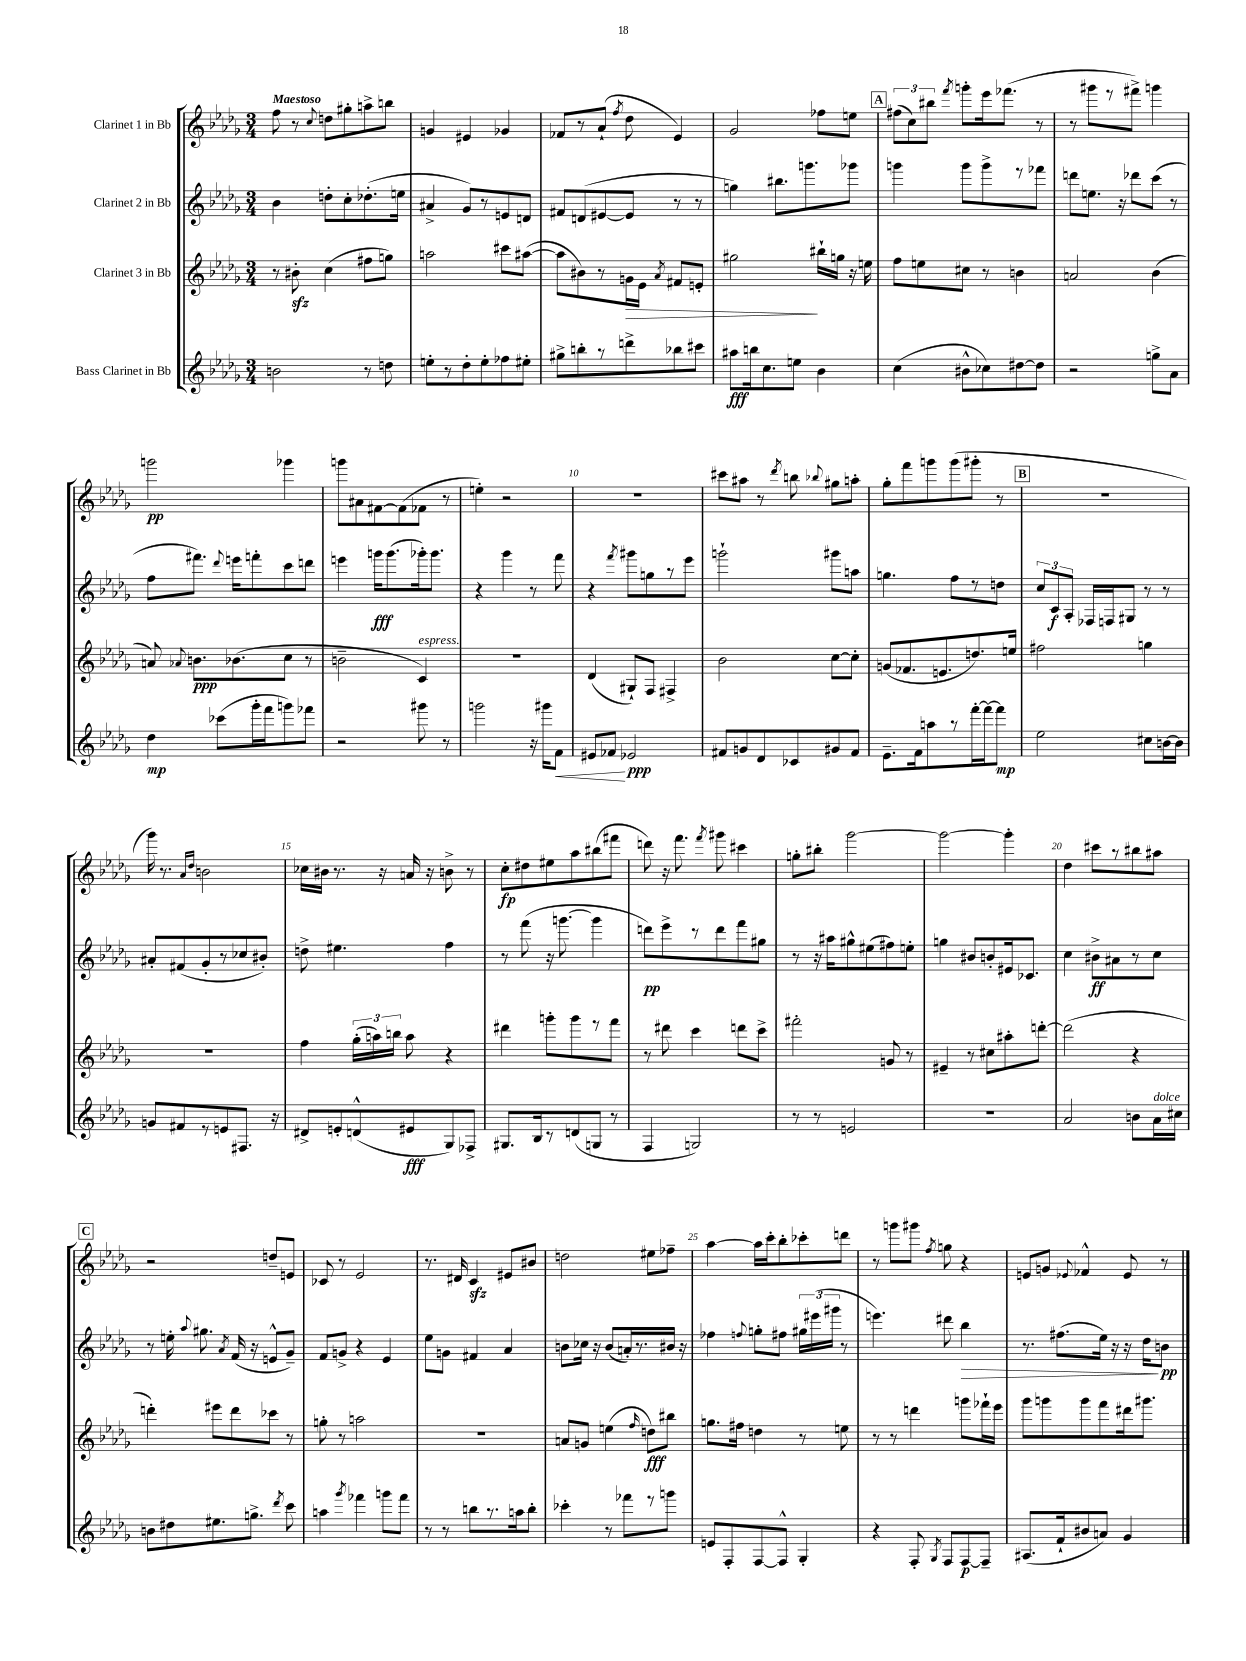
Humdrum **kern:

**kern	**dynam	**kern	**dynam	**kern	**dynam	**kern	**dynam
*part4	*part4	*part3	*part3	*part2	*part2	*part1	*part1
*staff4	*staff4	*staff3	*staff3	*staff2	*staff2	*staff1	*staff1
*I"Bass Clarinet in Bb	*	*I"Clarinet 3 in Bb	*	*I"Clarinet 2 in Bb	*	*I"Clarinet 1 in Bb	*
*clefG2	*	*clefG2	*	*clefG2	*	*clefG2	*
*k[b-e-a-d-g-]	*	*k[b-e-a-d-g-]	*	*k[b-e-a-d-g-]	*	*k[b-e-a-d-g-]	*
*M3/4	*	*M3/4	*	*M3/4	*	*M3/4	*
=1	=1	=1	=1	=1	=1	=1	=1
!	!	!	!	!	!	!LO:TX:a:B:t=Maestoso	!
2bn\	.	8r	.	4b-\	.	8ff\	.
.	.	8b#Xzz'\	.	.	.	8r	.
.	.	.	.	.	.	8qqcc/	.
.	.	(4cc\	.	8ddn'\L	.	8ddn\L	.
.	.	.	.	8cc'\	.	8gg#X'\	.
8r	.	8ff#X\L	.	(8.dd-X'\	.	8aan^\	.
8ddn\	.	8ggn\J)	.	.	.	8bbn\J	.
.	.	.	.	16een\Jk	.	.	.
=2	=2	=2	=2	=2	=2	=2	=2
8een'\L	.	2aan\	.	4a#X^/	.	4gn/	.
8r	.	.	.	.	.	.	.
8dd-'\	.	.	.	8g-/L)	.	4e#X/	.
8ee'\	.	.	.	8r	.	.	.
8ff-X\	.	8ccc#X\L	.	8en/	.	4g-X/	.
8ee#X'\J	.	([8aa#X\J	.	8dn/J	.	.	.
=3	=3	=3	=3	=3	=3	=3	=3
8gg#X^\L	.	8aa#\L]	.	8f#X/L	.	8f-X/L	.
8bbn'\	.	8b#X\)	.	(8dn/	.	8r	.
8r	.	8r	.	[8e#X/	.	(8a-`/J	.
.	.	.	.	.	.	8qff/	.
!	!	!	!LO:HP:b	!	!	!	!
8dddn^\	.	16gn\L	>	8e#/J]	.	8dd-\	.
.	.	16e-\JJ	.	.	.	.	.
.	.	8qa-/	.	.	.	.	.
8bb-X\	.	8f#X/L	.	8r	.	4e-/)	.
8ccc#X\J	.	8en'/J	.	8r	.	.	.
=4	=4	=4	=4	=4	=4	=4	=4
8aa#X\L	fff	2gg#X\	.	4ggn\)	.	2g-/	.
16bbn\k	.	.	.	.	.	.	.
8.cc\	.	.	.	.	.	.	.
.	.	.	.	8.bb#X\L	.	.	.
8een\J	.	.	.	.	.	.	.
.	.	.	.	8.gggn\	.	.	.
4b-\	.	16bb#X`\LL	]	.	.	8ff-X\L	.
.	.	16ggn\JJ	.	.	.	.	.
.	.	16r	.	8ggg-X\J	.	8een\J	.
.	.	16een\	.	.	.	.	.
!!LO:REH:place=s1:t=A
=5	=5	=5	=5	=5	=5	=5	=5
(4cc\	.	8ff\L	.	4gggn\	.	(12ff#X\L	.
.	.	.	.	.	.	12cc\)	.
.	.	8een\	.	.	.	.	.
.	.	.	.	.	.	12bb#X\J	.
.	.	.	.	.	.	8qfff/	.
8b#X^^\L	.	8cc#X\J	.	8ggg\L	.	8gggn'\L	.
8cc-X\)	.	8r	.	8ggg^\	.	16eee-\k	.
.	.	.	.	.	.	(8.fff-X\J	.
[8dd#X\	.	4bn\	.	8r	.	.	.
8dd#\J]	.	.	.	8fff-X\J	.	8r	.
=6	=6	=6	=6	=6	=6	=6	=6
2r	.	2an/	.	8dddn\L	.	8r	.
.	.	.	.	8.een\J	.	8ggg#X\L	.
.	.	.	.	.	.	8r	.
.	.	.	.	16r	.	.	.
.	.	.	.	8ddd-X\L	.	8fff#X^\J)	.
8ggn^\L	.	(4b-\	.	(8ccc\J	.	4gggn\	.
8a-\J	.	.	.	8r	.	.	.
!!LO:LB:g=z
=7	=7	=7	=7	=7	=7	=7	=7
4dd-\	mp	8an/)	.	8ff\L	.	2gggn\	pp
.	.	8qqa-X/	.	.	.	.	.
.	.	8.bn\L	ppp	8.fff#X\J)	.	.	.
(8ccc-X\L	.	.	.	.	.	.	.
.	.	.	.	8qqddd-/	.	.	.
.	.	(8.b-X\	.	16eeen\KL	.	.	.
16ggg-'\L	.	.	.	8fffn'\	.	.	.
16fff\J	.	.	.	.	.	.	.
8gggn\)	.	8cc\J	.	8ccc\	.	4ggg-X\	.
8fff-X\J	.	8r	.	8dddn\J	.	.	.
=8	=8	=8	=8	=8	=8	=8	=8
2r	.	2bn~\	.	4eeen\	.	8gggn\L	.
.	.	.	.	.	.	8a#X\	.
.	.	.	.	16gggn\KL	fff	[8f#X\	.
.	.	.	.	(8.ggg\	.	.	.
.	.	.	.	.	.	(8f#\]	.
!	!	!LO:TX:a:i:t=espress.	!	!	!	!	!
8ggg#X\	.	4c/)	.	16ggg-X'\k)	.	8f-X\J	.
.	.	.	.	8.ggg-\J	.	.	.
8r	.	.	.	.	.	8r	.
=9	=9	=9	=9	=9	=9	=9	=9
2gggn\	.	2.r	.	4r	.	4een'\)	.
.	.	.	.	4ggg-\	.	2r	.
16r	.	.	.	8r	.	.	.
16ggg#X\KL	.	.	.	.	.	.	.
!	!LO:HP:b	!	!	!	!	!	!
8f\J	<	.	.	8fff\	.	.	.
=10	=10	=10	=10	=10	=10	=10	=10
8e#X/L	.	(4d-/	.	4r	.	2.r	.
8f-X/J	.	.	.	.	.	.	.
.	.	.	.	8qfff/	.	.	.
2e-X/	[ ppp	8G#X`/L)	.	8ggg#X\L	.	.	.
.	.	8F/J	.	8ggn\	.	.	.
.	.	4F#X^/	.	8r	.	.	.
.	.	.	.	8eee-\J	.	.	.
=11	=11	=11	=11	=11	=11	=11	=11
8f#X/L	.	2b-\	.	2gggn`\	.	8ccc#X\L	.
8gn/	.	.	.	.	.	8aa#X\J	.
8d-/	.	.	.	.	.	8r	.
.	.	.	.	.	.	8qddd-/	.
8c-X/	.	.	.	.	.	8bbn\	.
.	.	.	.	.	.	8qqbb-X/	.
8g#X/	.	[8cc\L	.	8ggg#X\L	.	8gg#X\L	.
8f#/J	.	8cc'\J]	.	8aan\J	.	8aan'\J	.
=12	=12	=12	=12	=12	=12	=12	=12
8.e-~\L	.	(8gn/L	.	4.ggn\	.	8gg-'\L	.
.	.	8.f-X/	.	.	.	8fff\	.
16f\k	.	.	.	.	.	.	.
8aan\	.	.	.	.	.	8gggn\	.
.	.	8.en/	.	.	.	.	.
8r	.	.	.	8ff\L	.	(8ggg\	.
[16fff'\L	.	8.ddn/)	.	8r	.	8ggg#X'\J	.
16fff\J_	.	.	.	.	.	.	.
8fff\J]	mp	.	.	8ddn\J	.	8r	.
.	.	16een/Jk	.	.	.	.	.
!!LO:REH:place=s1:t=B
=13	=13	=13	=13	=13	=13	=13	=13
2ee-\	.	2ff#X\	.	12cc/L	.	2.r	.
.	.	.	.	12c/	f	.	.
.	.	.	.	12A-'/J	.	.	.
.	.	.	.	16F-X/LL	.	.	.
.	.	.	.	16Fn/J	.	.	.
.	.	.	.	8G#X/J	.	.	.
8cc#X\L	.	4ggn\	.	8r	.	.	.
[16bn\L	.	.	.	8r	.	.	.
16b\JJ]	.	.	.	.	.	.	.
!!LO:LB:g=z
=14	=14	=14	=14	=14	=14	=14	=14
8gn/L	.	2.r	.	8a#X'/L	.	16ggg-\)	.
.	.	.	.	.	.	8.r	.
8f#X/	.	.	.	(8f#X/	.	.	.
.	.	.	.	.	.	16qqa-/LL	.
.	.	.	.	.	.	16qqdd-/JJ	.
8r	.	.	.	8g-'/	.	2bn\	.
8en/	.	.	.	8r	.	.	.
8.F#X/J	.	.	.	8cc-X/	.	.	.
.	.	.	.	8b#X'/J)	.	.	.
16r	.	.	.	.	.	.	.
=15	=15	=15	=15	=15	=15	=15	=15
8d#X^/L	.	4ff\	.	8ddn^\	.	16cc-X\LL	.
.	.	.	.	.	.	16b#X\JJ	.
8en'/	.	.	.	4.ee#X\	.	8.r	.
(8dn^^/	.	(24gg-'\LL	.	.	.	.	.
.	.	24aan\)	.	.	.	.	.
.	.	.	.	.	.	16r	.
.	.	24bbn\JJ	.	.	.	.	.
8e#X/	fff	8aa\	.	.	.	16an/	.
.	.	.	.	.	.	16r	.
8G-/)	.	4r	.	4ff\	.	8bn^\	.
8F-X^/J	.	.	.	.	.	8r	.
=16	=16	=16	=16	=16	=16	=16	=16
8.G#X/L	.	4ddd#X\	.	8r	.	8cc'\L	fp
.	.	.	.	(8fff\	.	8dd#X\	.
16B-/k	.	.	.	.	.	.	.
8r	.	8gggn'\L	.	16r	.	8ee#X\	.
.	.	.	.	[8.gggn\	.	.	.
(8dn/	.	8ggg\	.	.	.	8aa-\	.
8Gn/J	.	8r	.	4ggg\]	.	(8bb#X\	.
8r	.	8fff\J	.	.	.	8fff#X\J	.
=17	=17	=17	=17	=17	=17	=17	=17
4F/	.	8r	.	8dddn\L)	pp	8dddn\)	.
.	.	8ddd#X\	.	8eee-^\	.	16r	.
.	.	.	.	.	.	8.fff\	.
2Gn/)	.	4ccc\	.	8r	.	.	.
.	.	.	.	.	.	8qfff/	.
.	.	.	.	8ddd\	.	8ggg#X\	.
.	.	8dddn\L	.	8fff\	.	4ccc#X\	.
.	.	8ccc^\J	.	8gg#X\J	.	.	.
=18	=18	=18	=18	=18	=18	=18	=18
8r	.	2fff#X'\	.	8r	.	8ggn'\L	.
8r	.	.	.	16r	.	8bb#X'\J	.
.	.	.	.	16aa#X\KL	.	.	.
2en/	.	.	.	8gg#X^^\	.	[2ggg-\	.
.	.	.	.	(8ee#X\	.	.	.
.	.	8gn/	.	8ff#X\)	.	.	.
.	.	8r	.	8een'\J	.	.	.
=19	=19	=19	=19	=19	=19	=19	=19
2.r	.	4e#X~/	.	4ggn\	.	2ggg-\_	.
.	.	8r	.	8b#X/L	.	.	.
.	.	8cc#X\L	.	8bn'/	.	.	.
.	.	8aa#X'\	.	16e#X/k	.	4ggg-'\]	.
.	.	.	.	8.c-X/J	.	.	.
.	.	[8dddn'\J	.	.	.	.	.
=20	=20	=20	=20	=20	=20	=20	=20
2a-/	.	(2ddd\]	.	4cc\	.	4dd-\	.
.	.	.	.	8b#X^\L	ff	8ccc#X\L	.
.	.	.	.	8a#X\	.	8r	.
8bn\L	.	4r	.	8r	.	8bb#X\	.
!LO:TX:a:i:t=dolce	!	!	!	!	!	!	!
16a-\L	.	.	.	8cc\J	.	8aa#X\J	.
16cc#X\JJ	.	.	.	.	.	.	.
!!LO:LB:g=z
!!LO:REH:place=s1:t=C
=21	=21	=21	=21	=21	=21	=21	=21
8bn\L	.	4dddn'\)	.	8r	.	2r	.
8dd#X\	.	.	.	16een'\	.	.	.
.	.	.	.	8qqaa-/	.	.	.
.	.	.	.	8.gg#X\	.	.	.
8.ee#X\	.	8eee#X\L	.	.	.	.	.
.	.	.	.	8qa-/	.	.	.
.	.	8ddd\	.	(16f/	.	.	.
8.ggn^\J	.	.	.	16r	.	.	.
.	.	8ccc-X\J	.	8en^^/L	.	8ddn~/L	.
8qddd-/	.	.	.	.	.	.	.
8ccc\	.	8r	.	8g-~/J)	.	8en/J	.
=22	=22	=22	=22	=22	=22	=22	=22
4aan\	.	8ggn'\	.	8f/L	.	8c-X/	.
.	.	8r	.	8gn^/J	.	8r	.
8qggg-/	.	.	.	.	.	.	.
4fff-X\	.	2aan\	.	4r	.	2e-/	.
8gggn\L	.	.	.	4e-/	.	.	.
8fff-\J	.	.	.	.	.	.	.
=23	=23	=23	=23	=23	=23	=23	=23
8r	.	2.r	.	8ee-\L	.	8.r	.
8r	.	.	.	8gn\J	.	.	.
.	.	.	.	.	.	16d#X/	.
8bbn\L	.	.	.	4f#X/	.	4czz/	.
8.r	.	.	.	.	.	.	.
.	.	.	.	4a-/	.	8e#X/L	.
16aan\k	.	.	.	.	.	.	.
8bb'\J	.	.	.	.	.	8b#X/J	.
=24	=24	=24	=24	=24	=24	=24	=24
4ccc-X'\	.	8an/L	.	8bn\L	.	2ddn\	.
.	.	8gn/J	.	16cc-X\Jk	.	.	.
.	.	.	.	16r	.	.	.
8r	.	(4een\	.	(8b/L	.	.	.
8fff-X\L	.	.	.	16an'/L)	.	.	.
.	.	.	.	8.r	.	.	.
.	.	16qqff/	.	.	.	.	.
8r	.	8ddn\L)	fff	.	.	8ee#X\L	.
8gggn\J	.	8bb#X\J	.	16b#X/JJ	.	8ff-X~\J	.
.	.	.	.	16r	.	.	.
=25	=25	=25	=25	=25	=25	=25	=25
8en/L	.	8.ggn\L	.	4ff-X\	.	[4aa-\	.
8F'/	.	.	.	.	.	.	.
.	.	16ff#X\Jk	.	.	.	.	.
.	.	.	.	8qqffn/	.	.	.
[8F/	.	4ddn\	.	8ggn'\L	.	16aa-\LL]	.
.	.	.	.	.	.	16ccc'\J	.
8F^^/J]	.	.	.	8ff#X\J	.	8bb-'\	.
4G-'/	.	8r	.	24gg#X\LL	.	8ccc-X'\	.
.	.	.	.	(24eee#X\	.	.	.
.	.	.	.	24ggg#X\JJ	.	.	.
.	.	8een\	.	8r	.	8dddn\J	.
=26	=26	=26	=26	=26	=26	=26	=26
4r	.	8r	.	4.eeen\)	.	8r	.
.	.	8r	.	.	.	8gggn\L	.
8F'/	.	4dddn\	.	.	.	8ggg#X\J	.
8qG-/	.	.	.	.	.	8qff/	.
8F/L	.	.	.	8ddd#X\	.	8ggn\	.
!	!	!	!	!	!LO:HP:b	!	!
[8F/	p	8gggn\L	.	4bb-\	>	4r	.
8F~/J]	.	16fff-X`\L	.	.	.	.	.
.	.	16eee-\JJ	.	.	.	.	.
=27	=27	=27	=27	=27	=27	=27	=27
(8.A#X/L	.	8ggg-\L	.	8.r	.	8en/L	.
.	.	8gggn\	.	.	.	8gn/J	.
16f`/k	.	.	.	(8.ff#X\L	.	.	.
.	.	.	.	.	.	8qqe-X/	.
8b#X/	.	8ggg\	.	.	.	4f-X^^/	.
8an/J)	.	8fff\	.	16ee-\Jk)	.	.	.
.	.	.	.	16r	.	.	.
4g-/	.	16ddd#X\k	.	16r	.	8e-/	.
.	.	8.ggg#X\J	.	16dd-\KL	.	.	.
.	.	.	.	8bn\J	] pp	8r	.
==	==	==	==	==	==	==	==
*-	*-	*-	*-	*-	*-	*-	*-
